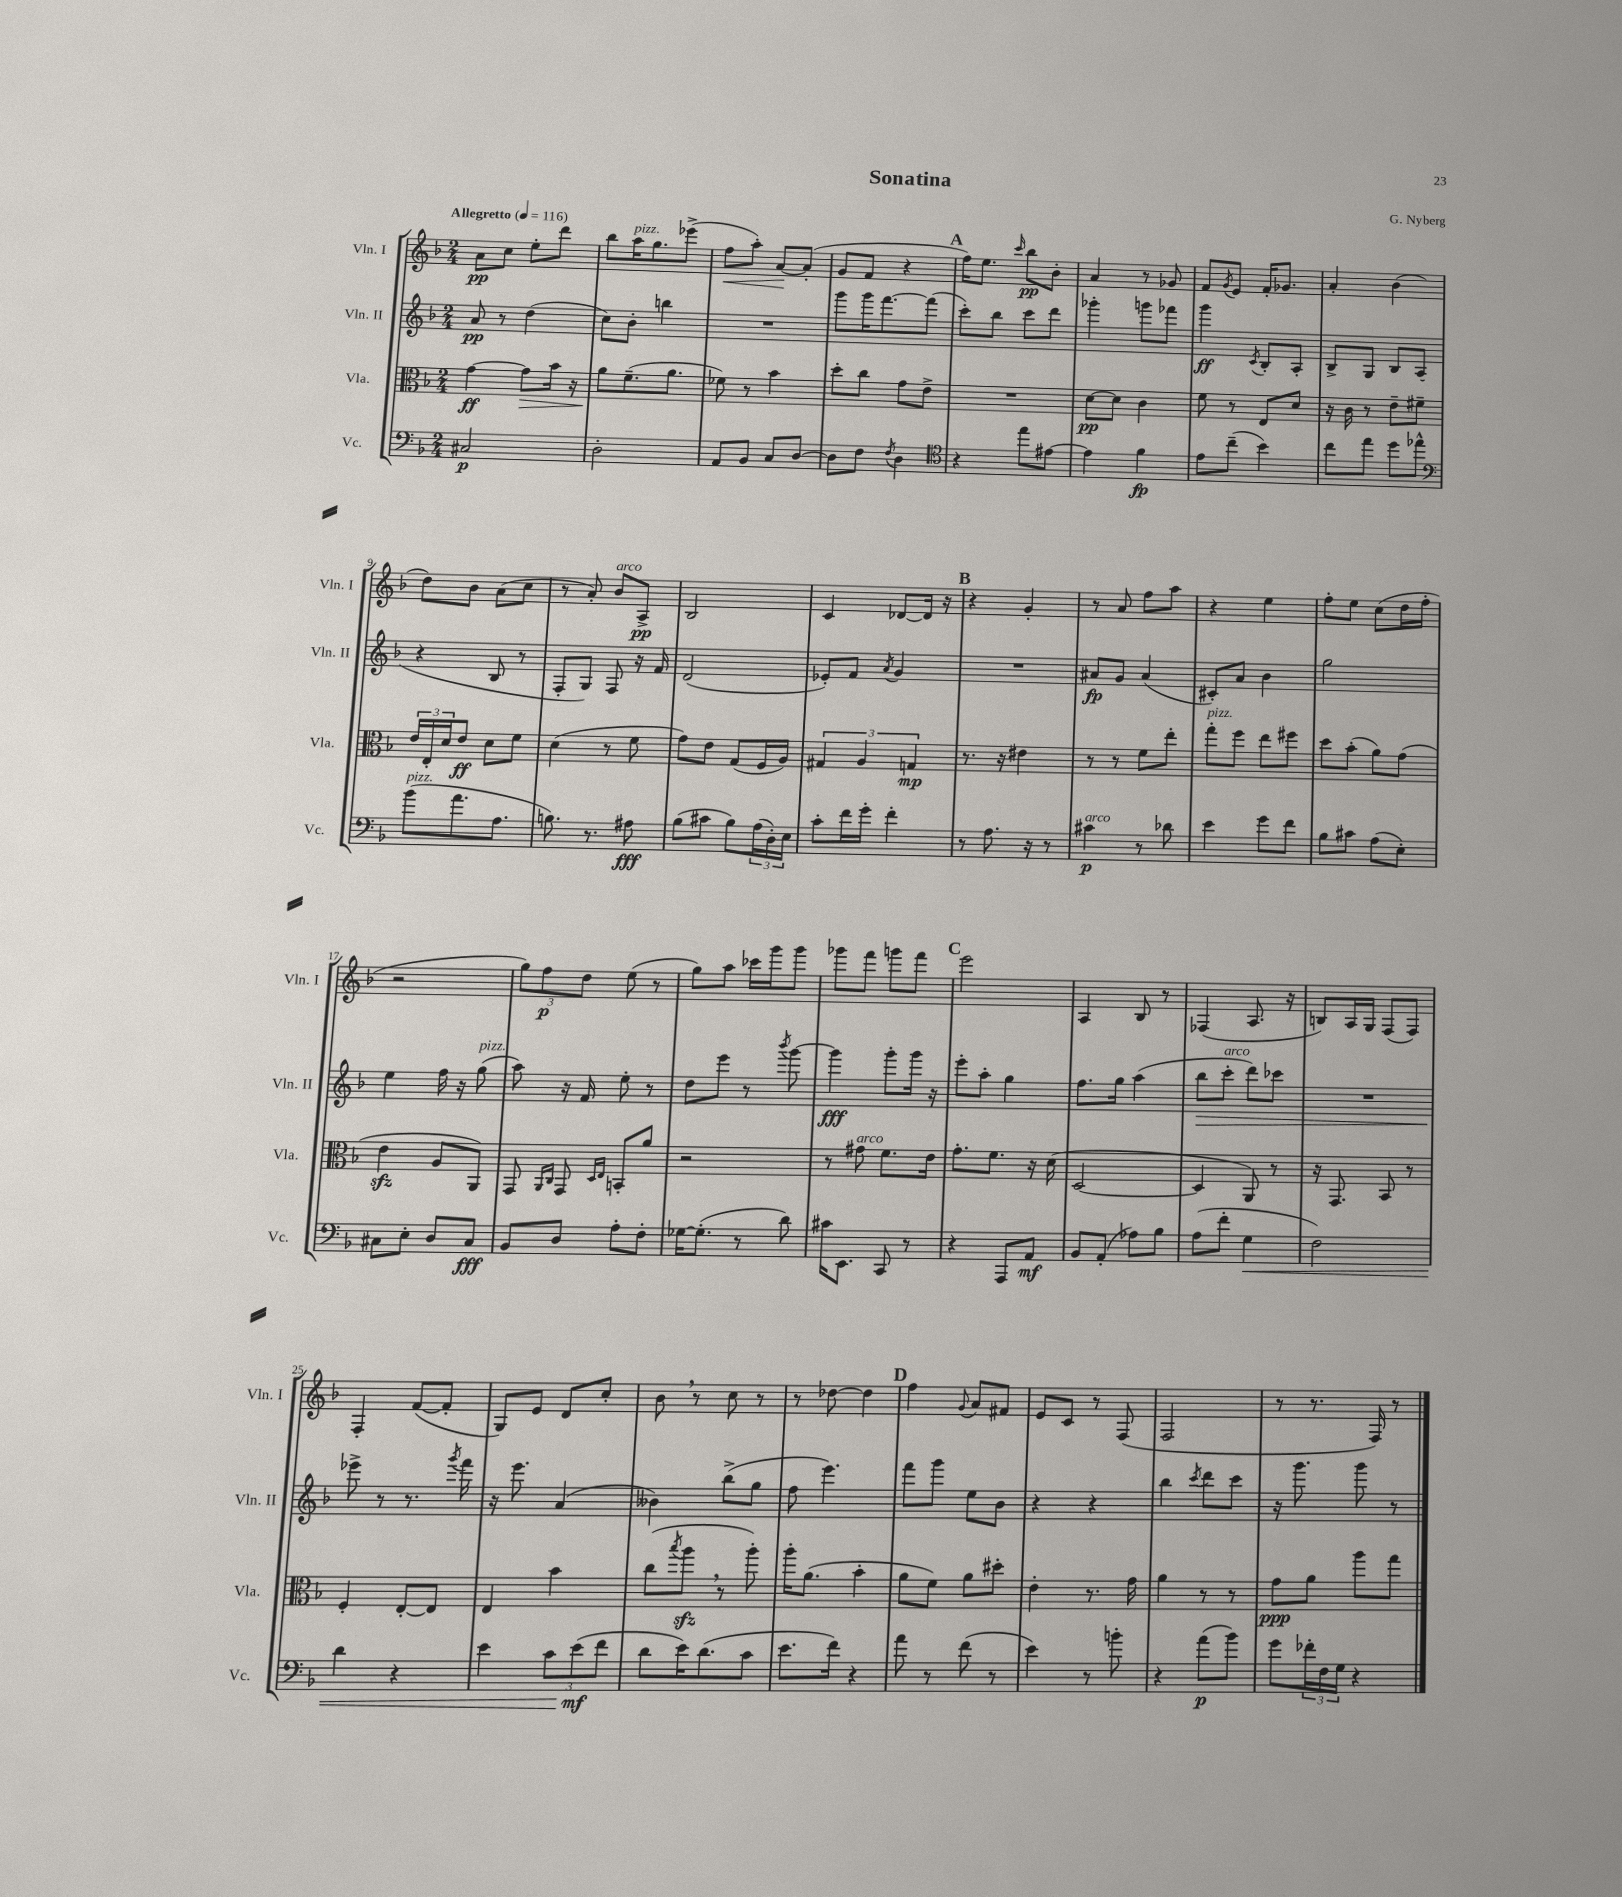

**kern	**kern	**kern	**kern
*staff4	*staff3	*staff2	*staff1
*clefF4	*clefC3	*clefG2	*clefG2
*k[b-]	*k[b-]	*k[b-]	*k[b-]
*M2/4	*M2/4	*M2/4	*M2/4
*MM116	*MM116	*MM116	*MM116
2C#	[4g	8a	8a
.	.	8r	8cc
.	8g]	(4dd	8ee'
.	16b-	.	8ddd
.	16r	.	.
=	=	=	=
2D'	8a	8cc)	8bb-
.	(8.f~	8b-'	16aa
.	.	.	8.gg
.	.	4bb	.
.	8.a	.	.
.	.	.	(8eee-^
=	=	=	=
8AA	8f-)	2r	8ff
8BB-	8r	.	8aa')
8C	4b-	.	[8a
[8D	.	.	(8a']
=	=	=	=
8D]	8dd'	8ggg	8g
8F	8cc	16ggg	8f
.	.	[8.fff	.
8qF	.	.	.
4D	8g	.	4r
.	8e^	(8fff]	.
=	=	=	=
*clefC4	*	*	*
4r	2r	8ccc')	16ff)
.	.	.	8.ee
.	.	8bb-	.
.	.	.	16qqccc
8ee	.	8ccc	8bb-
[8e#	.	8ddd	8b-'
=	=	=	=
4e#]	[8d	4ggg-'	4a
.	8d]	.	.
4f	4c	8ggg	8r
.	.	8fff-	8g-
=	=	=	=
8e	8f	4ggg	8f
.	.	.	8qg
(8cc~	8r	.	8e
.	.	8qc	.
4b-)	8E	8B-'	16f'
.	.	.	8.g-
.	8d	8A'	.
=	=	=	=
8cc	16r	8B-^	4a'
.	16c	.	.
8ee	8r	8G	.
8dd	8e~	8B-	(4b-
8ee-^^	8f#~	(8A	.
=	=	=	=
*clefF4	*	*	*
(8b-	24e	4r	8dd)
.	24E'	.	.
.	24d	.	.
8.a	8e	.	8b-
.	8d	8B-	(8a
8.A	.	.	.
.	8f	8r	8cc
=	=	=	=
8.B)	(4d	8F'	8r
.	.	8G)	8a')
8.r	.	.	.
.	8r	8F	8b-
8A#	8f	16r	8A^
.	.	16f	.
=	=	=	=
(8B-	8g)	(2d	2B-
8c#	8e	.	.
8B-)	(8G	.	.
(24A	16F	.	.
24D')	.	.	.
.	16A)	.	.
24E	.	.	.
=	=	=	=
8c'	6G#	8e-')	4c
16f	.	8f	.
.	6A	.	.
16g'	.	.	.
.	.	8qa	.
4f'	.	4g	[8d-
.	6G	.	.
.	.	.	16d-]
.	.	.	16r
=	=	=	=
8r	8.r	2r	4r
8.A	.	.	.
.	16r	.	.
.	4e#	.	4g'
16r	.	.	.
8r	.	.	.
=	=	=	=
4c#	8r	8a#	8r
.	8r	8g	8a
8r	8f	(4a#	8ff
8d-	8ee'	.	8aa
=	=	=	=
4e	8gg'	8c#')	4r
.	8ff	8a	.
8g	8ee	4b-	4ee
8f	8ff#	.	.
=	=	=	=
8B-	8dd	2gg	8ff'
8c#	(8b-'	.	8ee
(8A	8a)	.	(8cc
8E')	(8g	.	16dd
.	.	.	16ff'
=	=	=	=
8C#	4e	4ee	2r
8E'	.	.	.
8D	8A	16ff	.
.	.	16r	.
8C#	8AA)	(8gg	.
=	=	=	=
8BB-	8GG	8aa)	12gg)
.	.	.	12ff
.	16qqAA	.	.
.	16qqC	.	.
8D	8GG	16r	.
.	.	.	12dd
.	.	16f	.
.	16qqD	.	.
.	16qqE	.	.
8A'	8BB'	8ee'	(8ee
8F'	8a	8r	8r
=	=	=	=
[16G-	2r	8dd	8gg)
(8.G-']	.	.	.
.	.	8eee	8aa
8r	.	8r	16ccc-
.	.	.	16ggg
.	.	8qbbb-	.
8d)	.	[8ggg	8ggg
=	=	=	=
16c#	8r	4ggg]	8ggg-
8.EE	.	.	.
.	8g#	.	8fff
8CC	8.f	8ggg'	8ggg
8r	.	16ggg	8fff
.	16e	16r	.
=	=	=	=
4r	8.g'	8eee'	2eee
.	.	8aa'	.
.	8.f	.	.
8AAA	.	4gg	.
8AA	16r	.	.
.	(16d	.	.
=	=	=	=
8BB-	[2D	8.ff	4A
(8AA'	.	.	.
.	.	16gg	.
8A-)	.	(4aa	8B-
8B-	.	.	8r
=	=	=	=
(8A	4D]	8bb-	(4F-
8f'	.	8ccc'	.
4G	8AA)	8ddd)	8.A
.	8r	8ccc-	.
.	.	.	16r
=	=	=	=
2F)	16r	2r	8B)
.	8.GG	.	.
.	.	.	16A
.	.	.	16G
.	8BB-	.	(8F
.	8r	.	8F)
=	=	=	=
4d	4F'	8eee-^	4F'
.	.	8r	.
4r	[8E'	8.r	([8f
.	8E]	.	8f']
.	.	8qggg	.
.	.	16fff	.
=	=	=	=
4e	4E	16r	8G)
.	.	8.eee	.
.	.	.	8e
12c	4b-	(4a	8d
(12e	.	.	.
.	.	.	8cc'
12f	.	.	.
=	=	=	=
8d	(8cc	4b--)	8b-
.	8qbb-	.	.
16e)	8aa	.	8r
(8.d	.	.	.
.	8r	(8bb-^	8cc
8c	8aa')	8gg	8r
=	=	=	=
8.e	16aa'	8ff	8r
.	(8.a	.	.
.	.	4.eee)	[8dd-
16f)	.	.	.
4r	4b-'	.	4dd-]
=	=	=	=
8a	8a	8fff	4ff
8r	8f)	8ggg	.
.	.	.	8qqg
(8f	8a	8ee	8a
8r	8dd#'	8b-	8f#
=	=	=	=
4e)	4e'	4r	8e
.	.	.	8c
8r	8.r	4r	8r
8b'	.	.	(8F
.	16g	.	.
=	=	=	=
4r	4a	4bb-	2F
.	.	8qccc	.
(8a	8r	8ddd	.
8b-)	8r	8ccc	.
=	=	=	=
8g	8g	16r	8r
.	.	8.ggg	.
24f-'	8a	.	8.r
24F	.	.	.
24G	.	.	.
4r	8aa	8ggg	.
.	.	.	16F)
.	8gg	8r	8r
==	==	==	==
*-	*-	*-	*-
